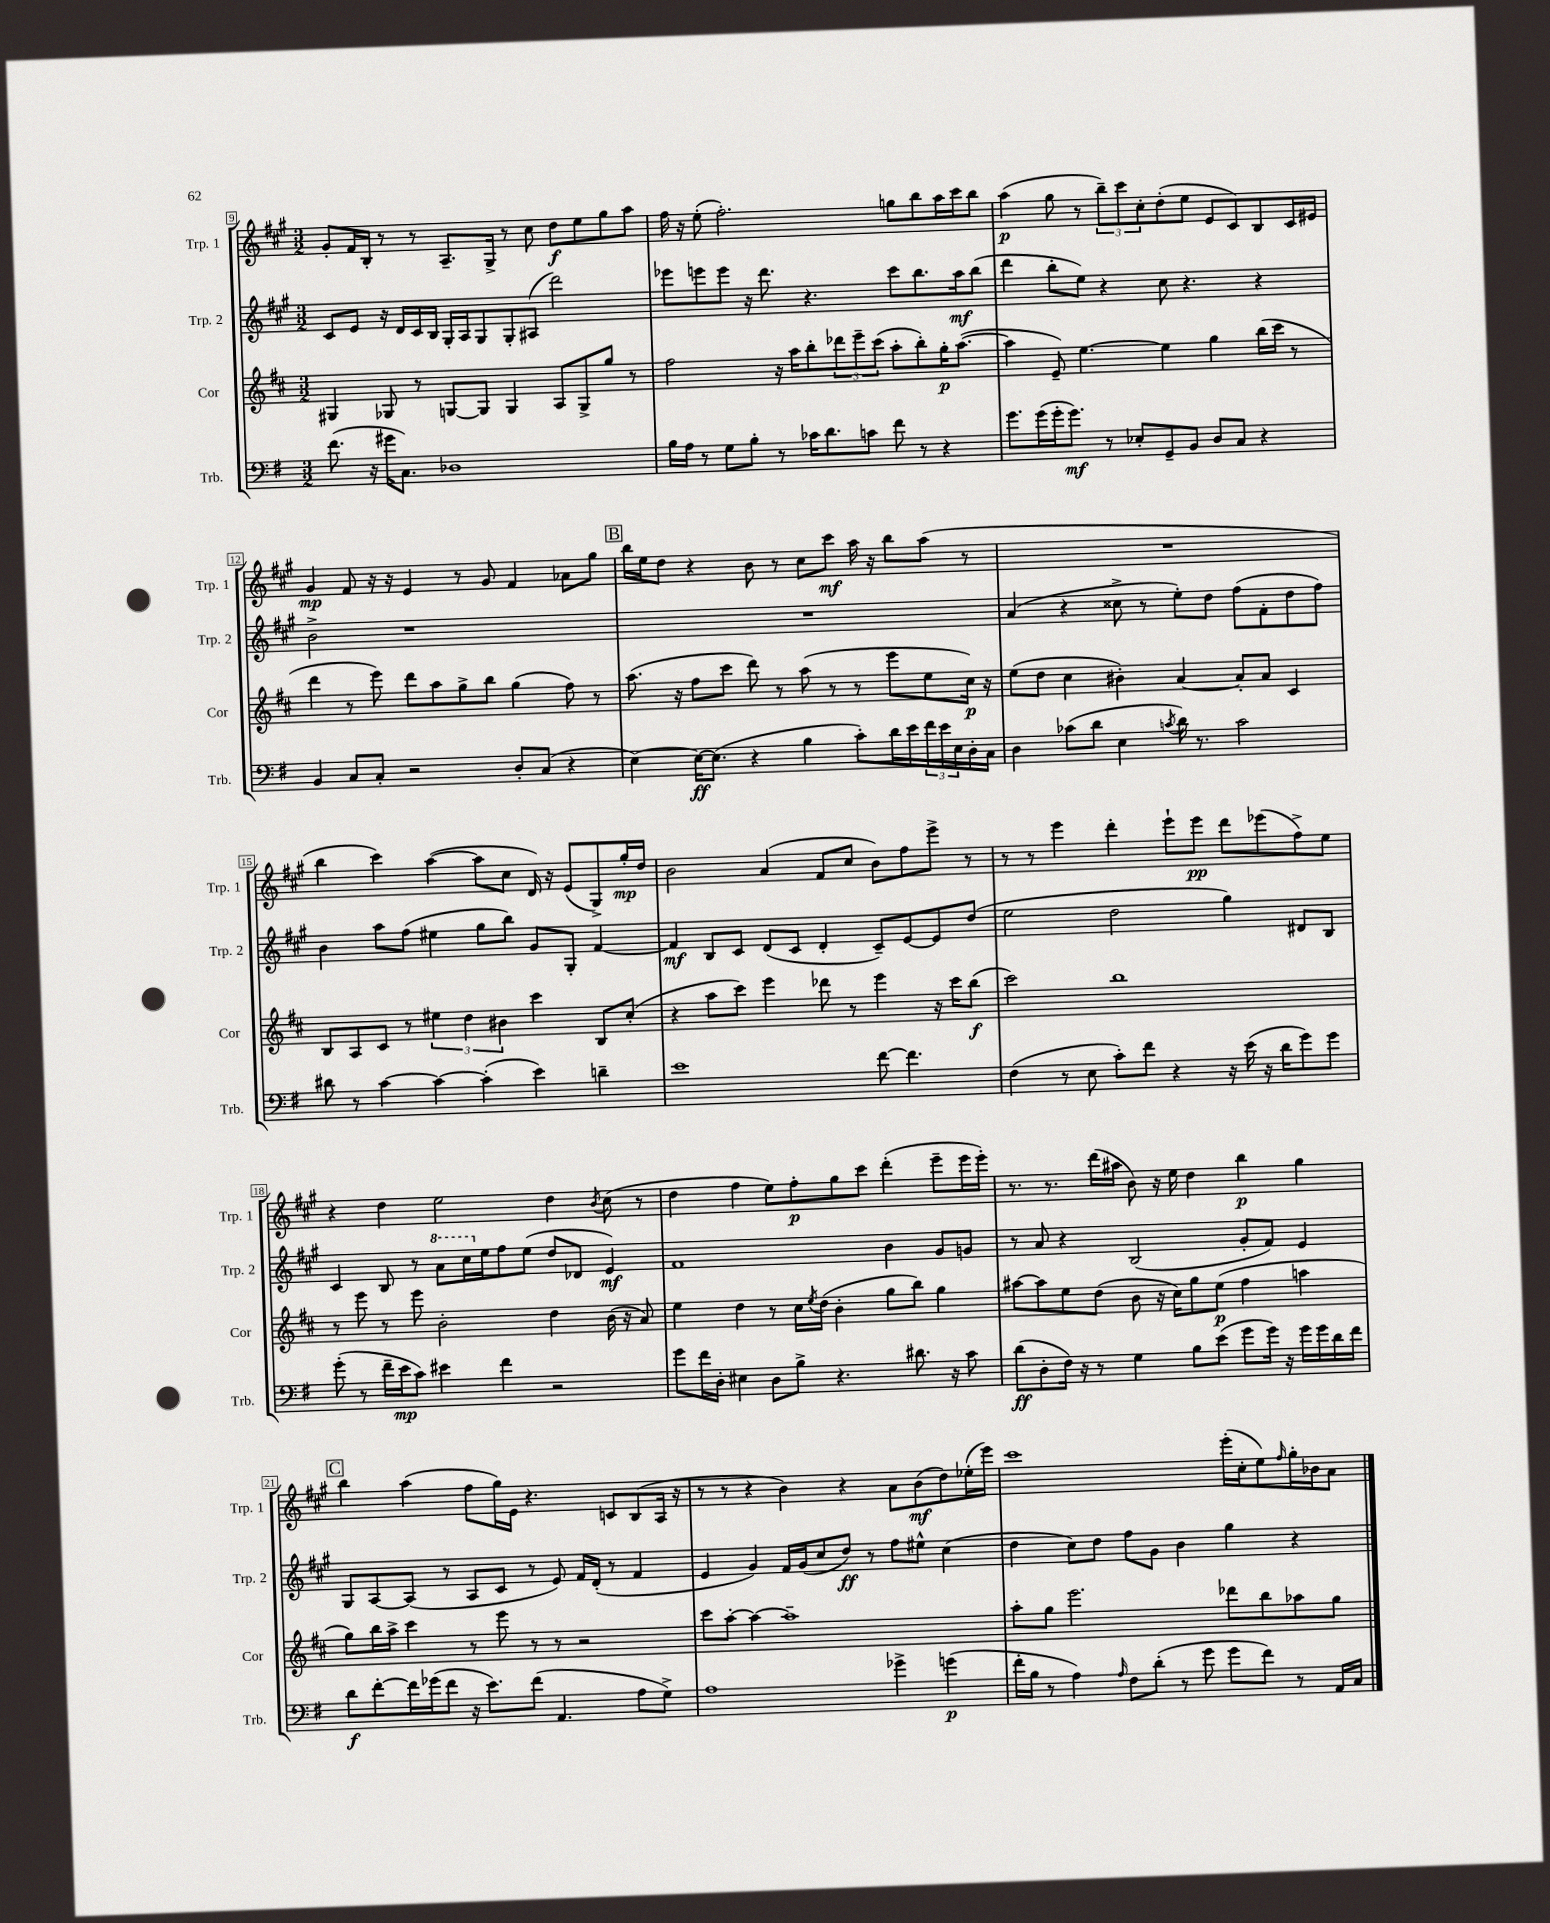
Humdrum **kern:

**kern	**dynam	**kern	**dynam	**kern	**dynam	**kern	**dynam
*part4	*part4	*part3	*part3	*part2	*part2	*part1	*part1
*staff4	*staff4	*staff3	*staff3	*staff2	*staff2	*staff1	*staff1
*I"Trb.	*	*I"Cor	*	*I"Trp. 2	*	*I"Trp. 1	*
*I'Trb.	*	*I'Cor	*	*I'Trp. 2	*	*I'Trp. 1	*
*clefF4	*	*clefG2	*	*clefG2	*	*clefG2	*
*k[f#]	*	*k[f#c#]	*	*k[f#c#g#]	*	*k[f#c#g#]	*
*M3/2	*	*M3/2	*	*M3/2	*	*M3/2	*
=9	=9	=9	=9	=9	=9	=9	=9
(8.f#\	.	4G#X/	.	8c#/L	.	8g#'/L	.
.	.	.	.	8e/J	.	16f#/L	.
16r	.	.	.	.	.	16B'/JJ	.
16g#X\KL	.	8G-X/	.	16r	.	8r	.
8.C\J)	.	.	.	16d/LL	.	.	.
.	.	8r	.	16c#/	.	8r	.
.	.	.	.	16B/JJ	.	.	.
1D-X	.	[8Gn/L	.	16G#'/LL	.	8.A~/L	.
.	.	.	.	16A/J	.	.	.
.	.	8G/J]	.	8G#/	.	.	.
.	.	.	.	.	.	16G#^/Jk	.
.	.	4G/	.	8G#'/	.	8r	.
.	.	.	.	(8A#X/J	.	8cc#\	.
.	.	8A/L	.	2ddd\)	.	8dd\L	f
.	.	8G^/	.	.	.	8ee\	.
.	.	8gg/J	.	.	.	8gg#\	.
.	.	8r	.	.	.	8aa\J	.
=10	=10	=10	=10	=10	=10	=10	=10
16B\LL	.	2ff#\	.	8eee-X\L	.	16ff#\	.
16A\JJ	.	.	.	.	.	16r	.
8r	.	.	.	8eeen\	.	(8ee'\	.
8G\L	.	.	.	8eee\J	.	2.ff#'\)	.
8B'\J	.	.	.	16r	.	.	.
.	.	.	.	8.ddd\	.	.	.
8r	.	16r	.	.	.	.	.
.	.	16aa\KL	.	.	.	.	.
16c-X\KL	.	8bb'\	.	4.r	.	.	.
8.d\	.	.	.	.	.	.	.
.	.	12ddd-X\	.	.	.	.	.
.	.	12eee~\	.	.	.	.	.
8cn\J	.	.	.	.	.	.	.
.	.	(12ccc#\J	.	.	.	.	.
8f#\	.	8aa'\L	.	8ccc#\L	.	8ggn\L	.
8r	.	8bb'\)	.	8.bb\	.	8bb\	.
4r	.	16gg'\K	p	.	.	16aa\L	.
.	.	([8.aa\J	.	16aa\k	mf	16ccc#\J	.
.	.	.	.	(8bb\J	.	8bb\J	.
=11	=11	=11	=11	=11	=11	=11	=11
8.g\L	.	4aa\]	.	4ddd\	.	(4aa\	p
(16g\L	.	.	.	.	.	.	.
16g'\J	.	8e~/)	.	8bb'\L	.	8gg#\	.
8.g\J)	mf	.	.	.	.	.	.
.	.	[4.ee\	.	8ee\J)	.	8r	.
8r	.	.	.	4r	.	12bb~\L)	.
.	.	.	.	.	.	12ccc#\	.
8E-X'/L	.	.	.	.	.	.	.
.	.	.	.	.	.	12cc#'\	.
8GG~/	.	4ee\]	.	8cc#\	.	(8dd'\	.
8BB/J	.	.	.	4.r	.	8ee\J	.
8D/L	.	4gg\	.	.	.	8e/L	.
8C/J	.	.	.	.	.	8c#/)	.
4r	.	(16bb\LL	.	4r	.	8B/	.
.	.	16ccc#\JJ	.	.	.	.	.
.	.	8r	.	.	.	16c#/L	.
.	.	.	.	.	.	16e#X/JJ	.
!!LO:LB:g=z
=12	=12	=12	=12	=12	=12	=12	=12
4BB/	.	4ddd\	.	2b^\	.	4g#/	mp
8C/L	.	8r	.	.	.	8f#/	.
8C'/J	.	8eee\)	.	.	.	16r	.
.	.	.	.	.	.	16r	.
2r	.	8ddd\L	.	1r	.	4e/	.
.	.	8aa\	.	.	.	.	.
.	.	8gg^\	.	.	.	8r	.
.	.	8bb\J	.	.	.	8g#/	.
8D'/L	.	(4gg\	.	.	.	4f#/	.
(8C/J	.	.	.	.	.	.	.
4r	.	8ff#\)	.	.	.	8a-X\L	.
.	.	8r	.	.	.	8gg#\J	.
!!LO:REH:place=s1:t=B
=13	=13	=13	=13	=13	=13	=13	=13
[4E\)	.	(8.aa\	.	1.r	.	16bb\LL	.
.	.	.	.	.	.	16ee\J	.
.	.	.	.	.	.	8dd\J	.
.	.	16r	.	.	.	.	.
16E\KL_	ff	8ff#\L	.	.	.	4r	.
(8.E\J]	.	.	.	.	.	.	.
.	.	8ccc#\J	.	.	.	.	.
4r	.	8ddd\)	.	.	.	8b\	.
.	.	8r	.	.	.	8r	.
4B\	.	(8aa\	.	.	.	8cc#\L	.
.	.	8r	.	.	.	8ccc#\J	mf
8c'\L)	.	8r	.	.	.	16aa\	.
.	.	.	.	.	.	16r	.
16d\L	.	8eee\L	.	.	.	8bb\L	.
16e\	.	.	.	.	.	.	.
24f#\	.	8ee\	.	.	.	(8aa\J	.
24e\	.	.	.	.	.	.	.
24E\	.	.	.	.	.	.	.
16D'\	.	16cc#\Jk)	p	.	.	8r	.
16C\JJ	.	16r	.	.	.	.	.
=14	=14	=14	=14	=14	=14	=14	=14
4D\	.	(8ee\L	.	(4a/	.	1.r	.
.	.	8dd\J	.	.	.	.	.
(8c-X\L	.	4cc#\	.	4r	.	.	.
8d\J	.	.	.	.	.	.	.
4E\	.	4b#X'\)	.	8cc##X^\	.	.	.
.	.	.	.	8r	.	.	.
8qcn/	.	.	.	.	.	.	.
16d\)	.	[4a/	.	8ee'\L)	.	.	.
8.r	.	.	.	.	.	.	.
.	.	.	.	8dd\J	.	.	.
2c\	.	8a'/L]	.	(8ff#\L	.	.	.
.	.	8a/J	.	8f#'\	.	.	.
.	.	4c#/	.	8dd\	.	.	.
.	.	.	.	8ff#\J)	.	.	.
!!LO:LB:g=z
=15	=15	=15	=15	=15	=15	=15	=15
8d#X\	.	8B/L	.	4b\	.	4bb\	.
8r	.	8A/	.	.	.	.	.
[4c\	.	8c#/J	.	8aa\L	.	4ccc#\)	.
.	.	8r	.	(8ff#\J	.	.	.
4c\_	.	6ee#X\	.	4ee#X\	.	([4aa\	.
.	.	6dd\	.	.	.	.	.
(4c'\]	.	.	.	8gg#\L	.	8aa\L]	.
.	.	6b#X\	.	.	.	.	.
.	.	.	.	8bb\J)	.	8cc#\J	.
4e\)	.	4ccc#\	.	8g#/L	.	16d/)	.
.	.	.	.	.	.	16r	.
.	.	.	.	8G#'/J	.	(8e/L	.
4dn~\	.	8B/L	.	[4f#/	.	8G#^/)	.
.	.	(8cc#'/J	.	.	.	16gg#'/L	mp
.	.	.	.	.	.	16dd/JJ	.
=16	=16	=16	=16	=16	=16	=16	=16
1e	.	4r	.	4f#/]	mf	2b\	.
.	.	8aa\L	.	8B/L	.	.	.
.	.	8ccc#\J)	.	8c#/J	.	.	.
.	.	4eee\	.	(8d/L	.	(4a/	.
.	.	.	.	8c#/J	.	.	.
.	.	8ddd-X\	.	4d'/	.	8f#/L	.
.	.	8r	.	.	.	8cc#/J	.
[8f#\	.	4eee\	.	8c#~/L)	.	8b\L)	.
4.f#\]	.	.	.	[8e/	.	8ff#\	.
.	.	16r	.	8e/]	.	8eee^\J	.
.	.	16ccc#\KL	.	.	.	.	.
.	.	(8bb\J	f	(8dd/J	.	8r	.
=17	=17	=17	=17	=17	=17	=17	=17
(4F#\	.	2ccc#\)	.	2ee\	.	8r	.
.	.	.	.	.	.	8r	.
8r	.	.	.	.	.	4eee\	.
8E\	.	.	.	.	.	.	.
8c'\L)	.	1bb	.	2dd\	.	4ddd'\	.
8f#\J	.	.	.	.	.	.	.
4r	.	.	.	.	.	8eee`\L	.
.	.	.	.	.	.	8eee\J	pp
16r	.	.	.	4gg#\)	.	8ddd\L	.
(16e\	.	.	.	.	.	.	.
16r	.	.	.	.	.	(8eee-X\	.
16d\KL	.	.	.	.	.	.	.
8g\)	.	.	.	8d#X/L	.	8ff#^\)	.
8g\J	.	.	.	8B/J	.	8ee\J	.
!!LO:LB:g=z
=18	=18	=18	=18	=18	=18	=18	=18
(8g'\	.	8r	.	4c#/	.	4r	.
8r	.	8eee\	.	.	.	.	.
16f#~\LL	.	8r	.	8B/	.	4dd\	.
16e\J	mp	.	.	.	.	.	.
8c\J)	.	8eee\	.	8r	.	.	.
*	*	*	*	*8va	*	*	*
4e#X\	.	2b'\	.	8aa\L	.	2ee\	.
.	.	.	.	16ccc#\L	.	.	.
*	*	*	*	*X8va	*	*	*
.	.	.	.	16ee\J	.	.	.
4f#\	.	.	.	8ff#\	.	.	.
.	.	.	.	(8ee\J	.	.	.
2r	.	4dd\	.	8dd/L	.	4dd\	.
.	.	.	.	8d-X/J	.	.	.
.	.	.	.	.	.	8qb/	.
.	.	(16b\	.	4e/)	mf	(8cc#\	.
.	.	16r	.	.	.	.	.
.	.	8a/)	.	.	.	8r	.
=19	=19	=19	=19	=19	=19	=19	=19
8g\L	.	4ee\	.	1f#	.	4dd\	.
16f#\L	.	.	.	.	.	.	.
16D'\JJ	.	.	.	.	.	.	.
4E#X\	.	4dd\	.	.	.	4ff#\	.
8D\L	.	8r	.	.	.	8ee\L)	.
8B^\J	.	16cc#\LL	.	.	.	8ff#'\	p
.	.	8qee/	.	.	.	.	.
.	.	(16dd\JJ	.	.	.	.	.
4.r	.	4b'\	.	.	.	8gg#\	.
.	.	.	.	.	.	8ccc#\J	.
.	.	8gg\L	.	4b\	.	(4ddd'\	.
8.d#X\	.	8bb\J)	.	.	.	.	.
.	.	4gg\	.	8g#/L	.	8eee~\L	.
16r	.	.	.	.	.	.	.
8c\	.	.	.	8gn/J	.	16eee\L	.
.	.	.	.	.	.	16eee'\JJ)	.
=20	=20	=20	=20	=20	=20	=20	=20
(8d\L	ff	[8aa#X\L	.	8r	.	8.r	.
8D'\	.	8aa#\]	.	8a/	.	.	.
.	.	.	.	.	.	8.r	.
16F#\Jk)	.	8ee\	.	4r	.	.	.
16r	.	.	.	.	.	.	.
8r	.	(8dd\J	.	.	.	(16ddd\LL	.
.	.	.	.	.	.	16aa#X\JJ	.
4G\	.	8b\	.	(2B/	.	8b\)	.
.	.	16r	.	.	.	16r	.
.	.	16cc#\KL)	.	.	.	16ee\	.
8B\L	.	8gg\	.	.	.	4dd\	.
(8e\J	.	(8ee\J	p	.	.	.	.
8g\L	.	4ff#\	.	8g#'/L	.	4bb\	p
16g\Jk)	.	.	.	8f#/J)	.	.	.
16r	.	.	.	.	.	.	.
16g\LL	.	4aan\	.	4e/	.	4gg#\	.
16g\	.	.	.	.	.	.	.
16d\	.	.	.	.	.	.	.
16f#\JJ	.	.	.	.	.	.	.
!!LO:LB:g=z
!!LO:REH:place=s1:t=C
=21	=21	=21	=21	=21	=21	=21	=21
8d\L	f	8gg\L)	.	8G#/L	.	4bb\	.
[8f#'\	.	16bb\L	.	[8A/	.	.	.
.	.	16aa^\JJ	.	.	.	.	.
16f#\L]	.	4ccc#\	.	(8A/J]	.	(4aa\	.
(16g-X\J	.	.	.	.	.	.	.
8f#\J	.	.	.	8r	.	.	.
16r	.	8r	.	8A/L	.	8ff#\L	.
8.e\L)	.	.	.	.	.	.	.
.	.	8eee\	.	8c#/J	.	16gg#\L)	.
.	.	.	.	.	.	16e\JJ	.
(8f#\J	.	8r	.	8r	.	4.r	.
4.AA/	.	8r	.	8e/)	.	.	.
.	.	2r	.	16f#/LL	.	.	.
.	.	.	.	(16d'/JJ	.	.	.
.	.	.	.	8r	.	8cn/L	.
8A\L	.	.	.	4f#/	.	(8B/	.
8G^\J)	.	.	.	.	.	16A/Jk	.
.	.	.	.	.	.	16r	.
=22	=22	=22	=22	=22	=22	=22	=22
1A	.	8ccc#\L	.	4e/	.	8r	.
.	.	[8aa'\J	.	.	.	8r	.
.	.	4aa\_	.	4g#/)	.	4r	.
.	.	1aa~]	.	16f#/LL	.	4b\)	.
.	.	.	.	(16g#/J	.	.	.
.	.	.	.	8cc#/	.	.	.
.	.	.	.	8dd/J)	ff	4r	.
.	.	.	.	8r	.	.	.
4g-X^\	.	.	.	8ff#\L	.	8a\L	.
.	.	.	.	8ee#X^^\J	.	(8b\	mf
(4gn\	p	.	.	(4cc#\	.	8dd\)	.
.	.	.	.	.	.	(16ee-X'\L	.
.	.	.	.	.	.	16eee\JJ)	.
=23	=23	=23	=23	=23	=23	=23	=23
16f#'\LL	.	8aa'\L	.	4dd\	.	1ccc#	.
16B\JJ	.	.	.	.	.	.	.
8r	.	8gg\J	.	.	.	.	.
4A\)	.	2.eee\	.	8cc#\L)	.	.	.
.	.	.	.	8dd\J	.	.	.
16qqA/	.	.	.	.	.	.	.
8F#\L	.	.	.	8ff#\L	.	.	.
(8d'\J	.	.	.	8g#\J	.	.	.
8r	.	.	.	4b\	.	.	.
8g\	.	.	.	.	.	.	.
8g\L	.	8ddd-X\L	.	4gg#\	.	(16eee'\LL	.
.	.	.	.	.	.	16cc#'\J	.
8f#\J)	.	8bb\	.	.	.	8ee\)	.
.	.	.	.	.	.	16qqff#/	.
8r	.	8aa-X\	.	4r	.	16gg#'\L	.
.	.	.	.	.	.	16b-X\J	.
16AA/LL	.	8gg\J	.	.	.	8a\J	.
16C/JJ	.	.	.	.	.	.	.
==	==	==	==	==	==	==	==
*-	*-	*-	*-	*-	*-	*-	*-
